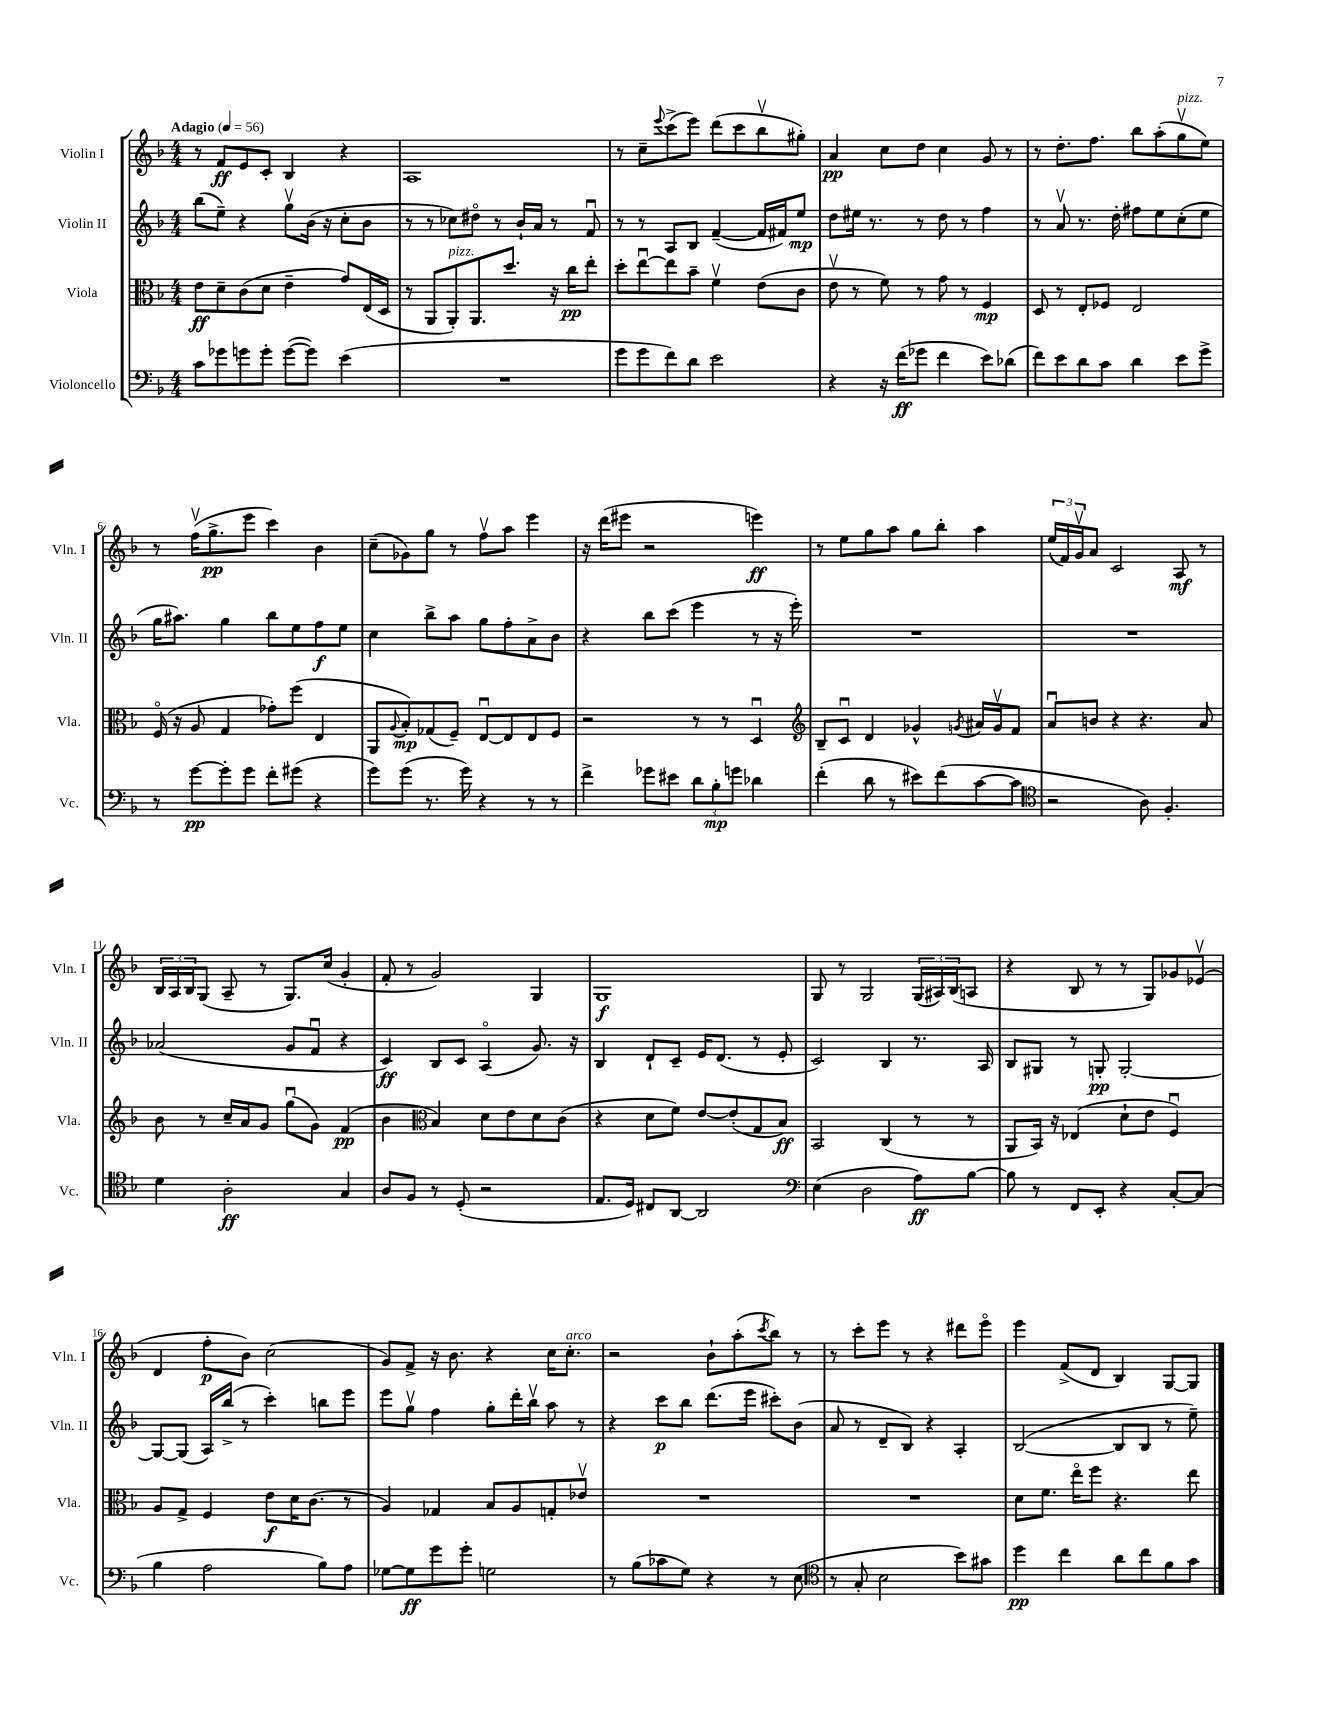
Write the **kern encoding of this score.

**kern	**dynam	**kern	**dynam	**kern	**dynam	**kern	**dynam
*part4	*part4	*part3	*part3	*part2	*part2	*part1	*part1
*staff4	*staff4	*staff3	*staff3	*staff2	*staff2	*staff1	*staff1
*I"Violoncello	*	*I"Viola	*	*I"Violin II	*	*I"Violin I	*
*I'Vc.	*	*I'Vla.	*	*I'Vln. II	*	*I'Vln. I	*
*clefF4	*	*clefC3	*	*clefG2	*	*clefG2	*
*k[b-]	*	*k[b-]	*	*k[b-]	*	*k[b-]	*
*M4/4	*	*M4/4	*	*M4/4	*	*M4/4	*
*MM56	*	*MM56	*	*MM56	*	*MM56	*
=1	=1	=1	=1	=1	=1	=1	=1
!	!	!	!	!	!	!LO:TX:a:B:t=Adagio	!
8c\L	.	8e\L	ff	(8bb-\L	.	8r	.
8g-X\	.	8d~\	.	8ee~\J)	.	8f/L	ff
8gn\	.	(8c\	.	4r	.	8e/	.
8g'\J	.	8d\J	.	.	.	8c'/J	.
([8g\L	.	4e~\	.	8ggv\L	.	4B-/	.
8g\J])	.	.	.	(16b-\Jk	.	.	.
.	.	.	.	16r	.	.	.
(4e\	.	8g/L)	.	8cc'\L	.	4r	.
.	.	(16E/L	.	8b-\J	.	.	.
.	.	16D/JJ	.	.	.	.	.
=2	=2	=2	=2	=2	=2	=2	=2
1r	.	8r	.	8r	.	1A	.
.	.	8AA/L	.	8r	.	.	.
!	!	!LO:TX:a:i:t=pizz.	!	!	!	!	!
.	.	8AA'/)	.	8cc-X\L)	.	.	.
.	.	8.AA/	.	8dd#X\J	.	.	.
.	.	.	.	8r	.	.	.
.	.	8.dd/J	.	.	.	.	.
.	.	.	.	16b-`/LL	.	.	.
.	.	.	.	16a/JJ	.	.	.
.	.	16r	.	8r	.	.	.
.	.	16cc\KL	pp	.	.	.	.
.	.	8ee'\J	.	8fu/	.	.	.
=3	=3	=3	=3	=3	=3	=3	=3
8g\L	.	8dd'\L	.	8r	.	8r	.
8g\	.	[8eeu\	.	8r	.	8cc~\L	.
.	.	.	.	.	.	8qqeee/	.
8f\)	.	8ee\]	.	8A/L	.	(8ccc^\	.
8d\J	.	8b-~\J	.	8B-/J	.	8eee\J)	.
2e\	.	4fv\	.	([4f~/	.	(8ddd\L	.
.	.	.	.	.	.	8ccc\	.
.	.	(8e\L	.	16f/LL]	.	8bb-v\	.
.	.	.	.	16f#X/J)	.	.	.
.	.	8c\J	.	8ee/J	mp	8gg#X'\J)	.
=4	=4	=4	=4	=4	=4	=4	=4
4r	.	8ev\	.	8dd\L	.	4a/	pp
.	.	8r	.	16ee#X\Jk	.	.	.
.	.	.	.	8.r	.	.	.
16r	.	8f\)	.	.	.	8cc\L	.
(16f\KL	ff	.	.	.	.	.	.
8g-X\J	.	8r	.	8r	.	8dd\J	.
4f\	.	8g\	.	8dd\	.	4cc\	.
.	.	8r	.	8r	.	.	.
8e\L)	.	4F/	mp	4ff\	.	8g/	.
(8d-X\J	.	.	.	.	.	8r	.
=5	=5	=5	=5	=5	=5	=5	=5
8f\L)	.	8D/	.	8r	.	8r	.
8e\	.	8r	.	8av/	.	8.dd'\L	.
8d\	.	8E'/L	.	8.r	.	.	.
.	.	.	.	.	.	8.ff\J	.
8c\J	.	8F-X/J	.	.	.	.	.
.	.	.	.	16dd'\	.	.	.
4d\	.	2E/	.	8ff#X\L	.	8bb-\L	.
.	.	.	.	8ee\	.	(8aa'\	.
!	!	!	!	!	!	!LO:TX:a:i:t=pizz.	!
8e\L	.	.	.	(8cc'\	.	8ggv\	.
8g^\J	.	.	.	8ee\J	.	8ee\J)	.
!!LO:LB:g=z
=6	=6	=6	=6	=6	=6	=6	=6
8r	.	(16F/	.	16gg\KL	.	8r	.
.	.	16r	.	8.aa#X\J)	.	.	.
[8g\L	pp	8A/	.	.	.	(16ffv\KL	.
.	.	.	.	.	.	8.gg^\	pp
8g'\]	.	4G/	.	4gg\	.	.	.
8g\J	.	.	.	.	.	8eee\J	.
8f'\L	.	8g-X'\L)	.	8bb-\L	.	4ccc\)	.
(8g#X\J	.	(8ff\J	.	8ee\	.	.	.
4r	.	4E/	.	8ff\	f	4b-\	.
.	.	.	.	8ee\J	.	.	.
=7	=7	=7	=7	=7	=7	=7	=7
8g\L)	.	8AA/L	.	4cc\	.	(8cc~\L	.
.	.	8qqA/	.	.	.	.	.
(8g\J	.	8B-'/)	mp	.	.	8g-X\)	.
8.r	.	(8G-X/	.	8bb-^\L	.	8gg\J	.
.	.	8F~/J)	.	8aa\J	.	8r	.
16g\)	.	.	.	.	.	.	.
4r	.	[8Eu/L	.	8gg\L	.	8ffv\L	.
.	.	8E/]	.	8ff'\	.	8aa\J	.
8r	.	8E/	.	8a^\	.	4eee\	.
8r	.	8F/J	.	8b-\J	.	.	.
=8	=8	=8	=8	=8	=8	=8	=8
4f^\	.	2r	.	4r	.	16r	.
.	.	.	.	.	.	(16ddd\KL	.
.	.	.	.	.	.	8eee#X\J	.
8g-X\L	.	.	.	8bb-\L	.	2r	.
8e#X\J	.	.	.	(8ccc\J	.	.	.
12d\L	.	8r	.	4eee\	.	.	.
12B-'\	mp	.	.	.	.	.	.
.	.	8r	.	.	.	.	.
12gn\J	.	.	.	.	.	.	.
4d-X\	.	4Du/	.	8r	.	4eeen\)	ff
.	.	.	.	16r	.	.	.
.	.	.	.	16eee'\)	.	.	.
=9	=9	=9	=9	=9	=9	=9	=9
*	*	*clefG2	*	*	*	*	*
(4f'\	.	8B-~/L	.	1r	.	8r	.
.	.	8cu/J	.	.	.	8ee\L	.
8d\	.	4d/	.	.	.	8gg\	.
8r	.	.	.	.	.	8aa\J	.
8e#X\L)	.	4g-X^^/	.	.	.	8gg\L	.
(8f\	.	.	.	.	.	8bb-'\J	.
.	.	8qgn/	.	.	.	.	.
[8c\	.	16a#X/LL	.	.	.	4aa\	.
.	.	16gv/J	.	.	.	.	.
8c\J]	.	8f/J	.	.	.	.	.
=10	=10	=10	=10	=10	=10	=10	=10
*clefC4	*	*	*	*	*	*	*
2r	.	8au/L	.	1r	.	(24ee/LL	.
.	.	.	.	.	.	24f/)	.
.	.	.	.	.	.	24gv/J	.
.	.	8bn/J	.	.	.	8a/J	.
.	.	4r	.	.	.	2c/	.
8A\)	.	4.r	.	.	.	.	.
4.F'/	.	.	.	.	.	.	.
.	.	.	.	.	.	8A/	mf
.	.	8a/	.	.	.	8r	.
!!LO:LB:g=z
=11	=11	=11	=11	=11	=11	=11	=11
4d\	.	8b-\	.	(2a-X/	.	24B-/LL	.
.	.	.	.	.	.	24A/	.
.	.	.	.	.	.	24B-/J	.
.	.	8r	.	.	.	(8G/J	.
2A'\	ff	16cc~/LL	.	.	.	8A~/	.
.	.	16a/J	.	.	.	.	.
.	.	8g/J	.	.	.	8r	.
.	.	(8ggu\L	.	8g/L	.	8.G/L)	.
.	.	8g\J)	.	8fu/J	.	.	.
.	.	.	.	.	.	(16cc/Jk	.
4G/	.	(4f/	pp	4r	.	4g'/	.
=12	=12	=12	=12	=12	=12	=12	=12
8A/L	.	4b-\	.	4c/)	ff	8f'/	.
8F/J	.	.	.	.	.	8r	.
*	*	*clefC3	*	*	*	*	*
8r	.	4B-/)	.	8B-/L	.	2g/)	.
(8D'/	.	.	.	8c/J	.	.	.
2r	.	8d\L	.	(4A/	.	.	.
.	.	8e\	.	.	.	.	.
.	.	8d\	.	8.g/)	.	4G/	.
.	.	(8c\J	.	.	.	.	.
.	.	.	.	16r	.	.	.
=13	=13	=13	=13	=13	=13	=13	=13
8.E/L	.	4r	.	4B-/	.	1G	f
16D/Jk)	.	.	.	.	.	.	.
8C#X/L	.	8d\L	.	8d`/L	.	.	.
[8AA/J	.	8f\J)	.	8c~/J	.	.	.
2AA/]	.	[8e/L	.	16e/KL	.	.	.
.	.	.	.	(8.d/J	.	.	.
.	.	(8e'/]	.	.	.	.	.
.	.	8G/	.	8r	.	.	.
.	.	8B-/J)	ff	8e'/	.	.	.
=14	=14	=14	=14	=14	=14	=14	=14
*clefF4	*	*	*	*	*	*	*
(4E\	.	2BB-/	.	2c/)	.	8G/	.
.	.	.	.	.	.	8r	.
2D\	.	.	.	.	.	2G/	.
.	.	(4C/	.	4B-/	.	.	.
8A\L)	ff	8r	.	8.r	.	(24G/LL	.
.	.	.	.	.	.	24A#X/)	.
.	.	.	.	.	.	(24B-/J	.
[8B-\J	.	8r	.	.	.	8An/J	.
.	.	.	.	16A/	.	.	.
=15	=15	=15	=15	=15	=15	=15	=15
8B-\]	.	8AA/L	.	8B-/L	.	4r	.
8r	.	16BB-/Jk)	.	8G#X/J	.	.	.
.	.	16r	.	.	.	.	.
8FF/L	.	(4E-X/	.	8r	.	8B-/	.
8EE'/J	.	.	.	8Gn'/	pp	8r	.
4r	.	8d`\L	.	[2G'/	.	8r	.
.	.	8e\J	.	.	.	8G/L)	.
[8C'/L	.	4Fu/)	.	.	.	8g-X/	.
(8C/J]	.	.	.	.	.	(8e-Xv/J	.
!!LO:LB:g=z
=16	=16	=16	=16	=16	=16	=16	=16
4B-\	.	8A/L	.	8G/L_	.	4d/	.
.	.	8G^/J	.	(8G/J]	.	.	.
2A\	.	4F/	.	16A/LL)	.	8ff'\L	p
.	.	.	.	(16bb-^/JJ	.	.	.
.	.	.	.	8r	.	8b-\J)	.
.	.	8e\L	f	4ccc'\)	.	(2cc\	.
.	.	16d\K	.	.	.	.	.
.	.	(8.c\J	.	.	.	.	.
8B-\L)	.	.	.	8bbn\L	.	.	.
8A\J	.	8r	.	8eee\J	.	.	.
=17	=17	=17	=17	=17	=17	=17	=17
[8G-X\L	.	4A/)	.	8eee\L	.	8g/L)	.
8G-\]	ff	.	.	8ggv\J	.	8f^/J	.
8g\	.	4G-X/	.	4ff\	.	16r	.
.	.	.	.	.	.	8.b-\	.
8g'\J	.	.	.	.	.	.	.
2Gn\	.	8B-/L	.	8gg'\L	.	4r	.
.	.	8A/	.	16ddd'\L	.	.	.
.	.	.	.	16bb-v\JJ	.	.	.
.	.	8Gn'/	.	8aa\	.	16cc\KL	.
!	!	!	!	!	!	!LO:TX:a:i:t=arco	!
.	.	.	.	.	.	8.cc'\J	.
.	.	8e-Xv/J	.	8r	.	.	.
=18	=18	=18	=18	=18	=18	=18	=18
8r	.	1r	.	4r	.	2r	.
(8B-\L	.	.	.	.	.	.	.
8c-X\	.	.	.	8ccc\L	p	.	.
8G\J)	.	.	.	8bb-\J	.	.	.
4r	.	.	.	(8.ddd\L	.	8b-`\L	.
.	.	.	.	.	.	(8aa'\	.
.	.	.	.	16eee\Jk	.	.	.
.	.	.	.	.	.	8qccc/	.
8r	.	.	.	8ccc#X'\L)	.	8bb-\J)	.
(8E\	.	.	.	(8b-\J	.	8r	.
=19	=19	=19	=19	=19	=19	=19	=19
*clefC4	*	*	*	*	*	*	*
8r	.	1r	.	8a/	.	8r	.
8G'/	.	.	.	8r	.	8ccc'\L	.
2B-\	.	.	.	8d~/L	.	8eee\J	.
.	.	.	.	8B-/J)	.	8r	.
.	.	.	.	4r	.	4r	.
8b-\L)	.	.	.	4A'/	.	8ddd#X\L	.
8g#X\J	.	.	.	.	.	8eee\J	.
=20	=20	=20	=20	=20	=20	=20	=20
4dd\	pp	8d\L	.	([2B-/	.	4eee\	.
.	.	8.f\J	.	.	.	.	.
4cc\	.	.	.	.	.	(8f^/L	.
.	.	16ee\KL	.	.	.	.	.
.	.	8ff\J	.	.	.	8d/J	.
8a\L	.	4.r	.	8B-/L]	.	4B-/)	.
8cc\	.	.	.	8B-/J	.	.	.
8f\	.	.	.	8r	.	[8G/L	.
8g\J	.	8ee\	.	8ee~\)	.	8G/J]	.
==	==	==	==	==	==	==	==
*-	*-	*-	*-	*-	*-	*-	*-
